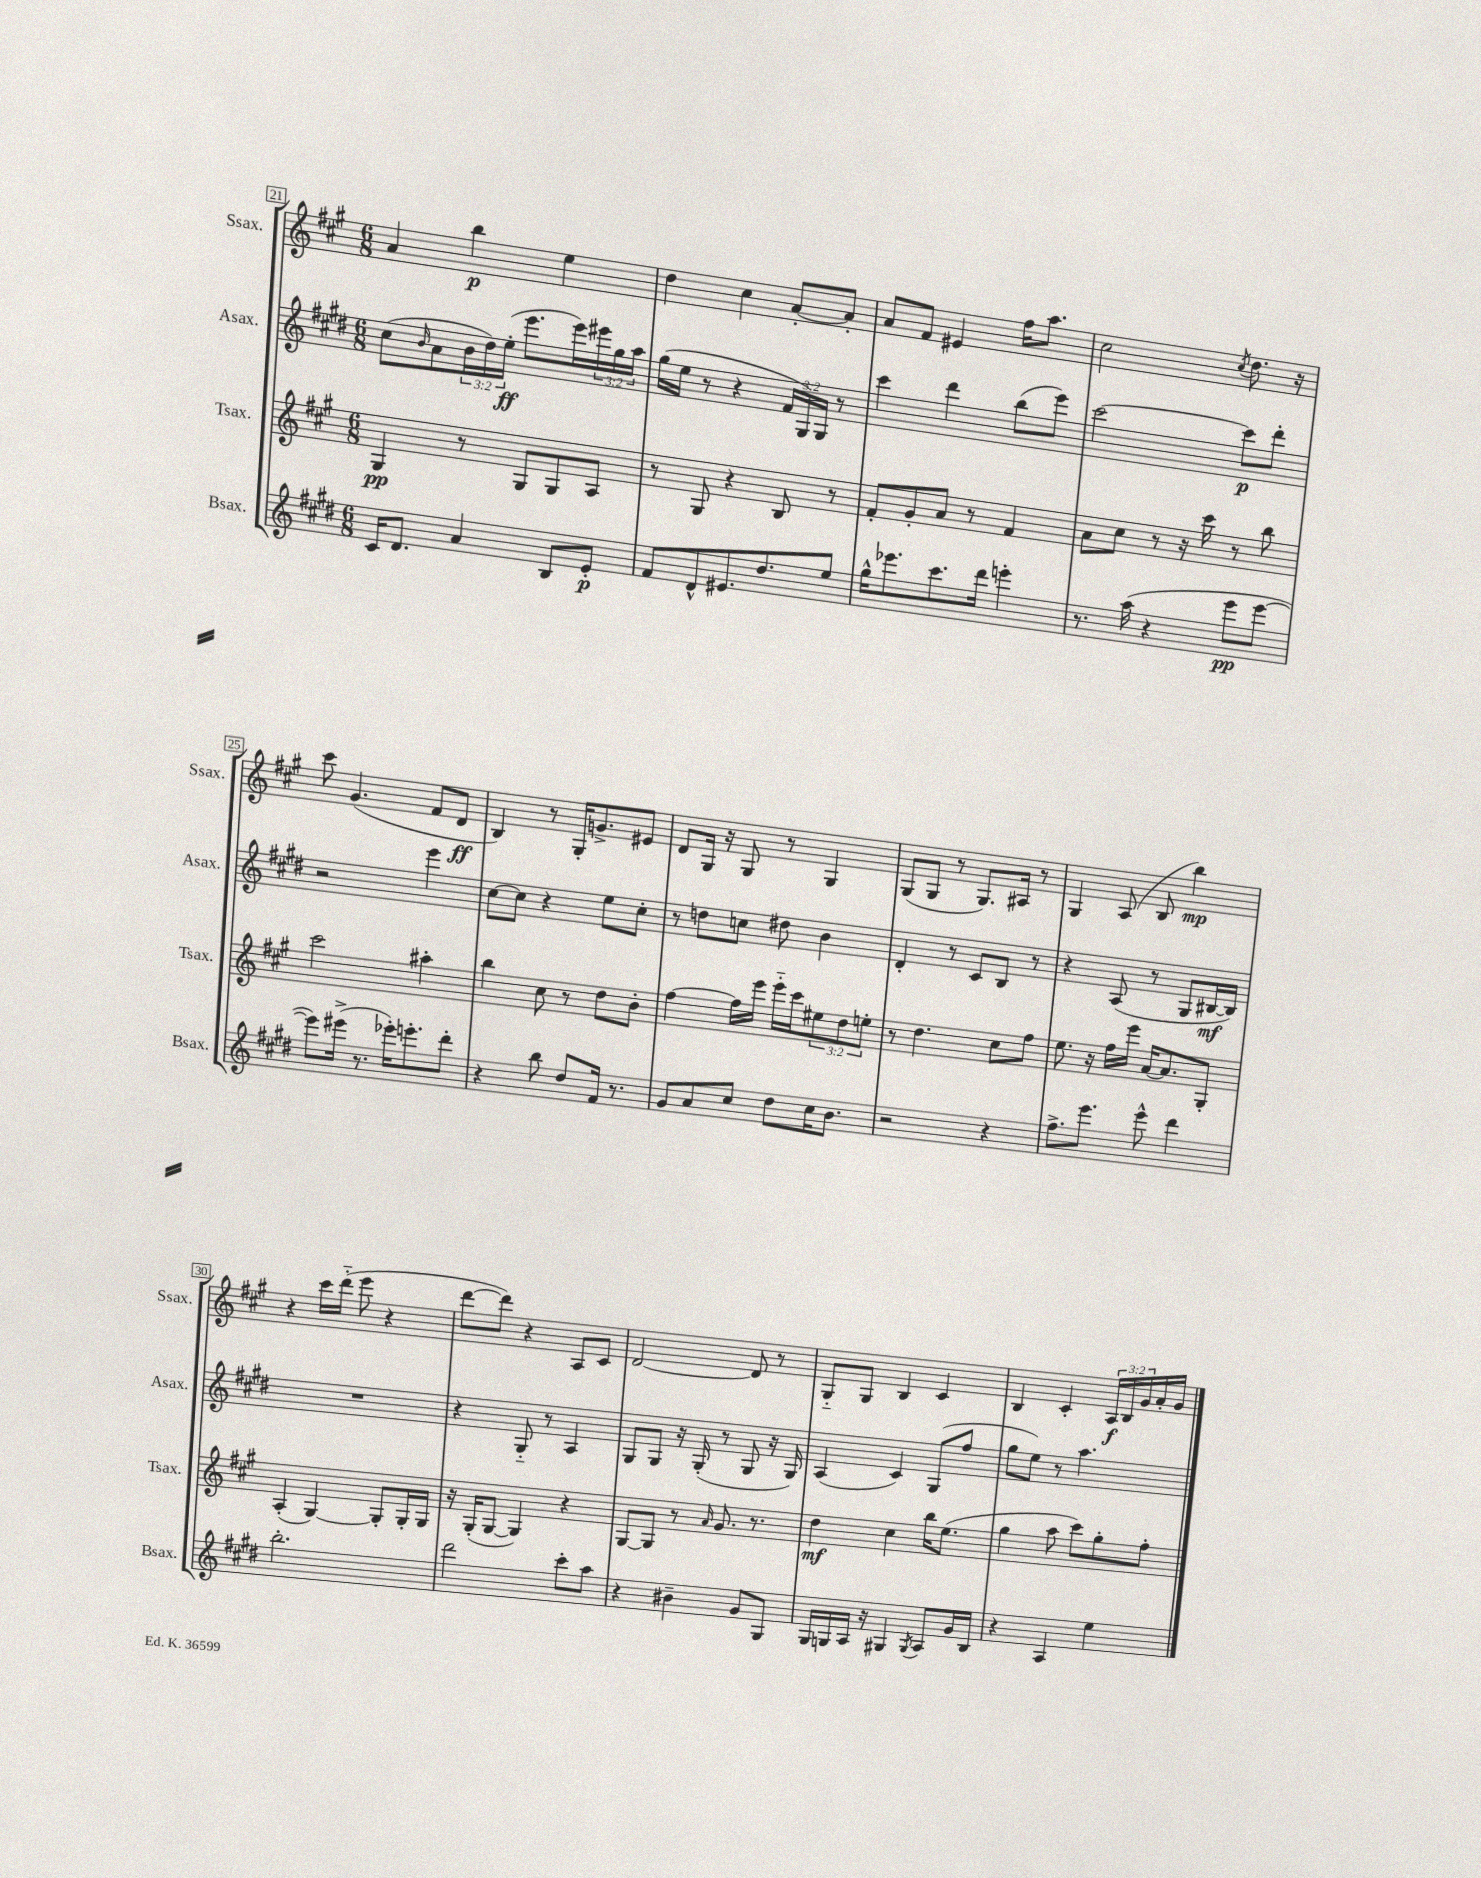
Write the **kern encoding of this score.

**kern	**kern	**kern	**kern
*staff4	*staff3	*staff2	*staff1
*clefG2	*clefG2	*clefG2	*clefG2
*k[f#c#g#d#]	*k[f#c#g#]	*k[f#c#g#d#]	*k[f#c#g#]
*M6/8	*M6/8	*M6/8	*M6/8
16c#/LK	4G#/	(8cc#\L	4a/
8.d#/J	.	.	.
.	.	16qqb/	.
.	.	8a\	.
4a/	8r	24b\L	4bb\
.	.	24dd#\)	.
.	.	(24ee'\JJ	.
.	8G#/L	8.eee\L	.
8B/L	8G#/	.	4ee\
.	.	16eee\L)	.
8e'/J	8A/J	24eee#\	.
.	.	24gg#\	.
.	.	24aa\JJ	.
=	=	=	=
8f#/L	8r	(16gg#\LL	4dd\
.	.	16ee\JJ	.
8d#^^/	8G#/	8r	.
8.e#/	4r	4r	4cc#\
8.dd#/	.	.	.
.	8B/	24f#/LL	[8a'/L
.	.	24G#/)	.
.	.	24G#/JJ	.
8ee/J	8r	8r	8a'/]J
=	=	=	=
16gg#^^\LK	8f#'/L	4ccc#\	8a/L
8.eee-\	.	.	.
.	8g#'/	.	8f#/J
8.ccc#\	8a/J	4ddd#\	4e#/
.	8r	.	.
16ddd#\Jk	.	.	.
4eee'\	4f#/	(8bb\L	16ff#\LK
.	.	.	8.aa\J
.	.	8eee\J)	.
=	=	=	=
8.r	8a\L	[2ccc#\	2cc#\
.	8cc#\J	.	.
(16aa\	.	.	.
4r	8r	.	.
.	16r	.	.
.	16ccc#\	.	.
.	.	.	8qcc#/
8eee\L	8r	8ccc#\]L	8.dd\
[8eee\J	8bb\	8ddd#'\J	.
.	.	.	16r
=	=	=	=
8eee\]L)	2ccc#\	2r	8ccc#\
(16eee#^\Jk	.	.	(4.g#/
8.r	.	.	.
16eee-'\LK)	.	.	.
8.eee'\	.	.	.
.	4aa#'\	4eee\	8f#/L
8ddd#'\J	.	.	8d/J
=	=	=	=
4r	4bb\	[8cc#\L	4B/)
.	.	8cc#\]J	.
8bb\	8cc#\	4r	8r
8dd#/L	8r	.	16G#'/LK
.	.	.	8.g^/
16f#/Jk	8dd\L	8ee\L	.
8.r	.	.	.
.	8b'\J	8cc#'\J	8e#/J
=	=	=	=
8g#/L	[4ff#\	8r	8d/L
8a/	.	8dd\L	16G#/Jk
.	.	.	16r
8cc#/J	16ff#\]LL	8cc\J	8G#/
.	16eee\JJ	.	.
8dd#\L	16eee'~\LL	8dd#\	8r
.	16ccc#\J	.	.
16cc#\K	12ee#\	4b\	4G#/
8.b\J	.	.	.
.	12dd\	.	.
.	12ee'\J	.	.
=	=	=	=
2r	8r	4d#'/	(8G#/L
.	4.dd\	.	8G#/J
.	.	8r	8r
.	.	8c#/L	8.G#/L)
4r	8cc#\L	8B/J	.
.	.	.	16A#/Jk
.	8ff#\J	8r	8r
=	=	=	=
8.ff#^\L	8.ee\	4r	4G#/
8.eee\J	16r	.	.
.	16ff#\LL	(8A/	(8A/
.	16eee\JJ	.	.
8eee^^\	[16a/LK	8r	8B/
.	8.a/]	.	.
4ddd#\	.	8G#/L	4bb\)
.	8G#'/J	[16B#/L	.
.	.	16B#/]JJ)	.
=	=	=	=
2.bb'\	(4A'/	2.r	4r
.	[4G#/)	.	16ccc#\LL
.	.	.	(16ddd'~\JJ
.	.	.	8eee\
.	8G#'/]L	.	4r
.	16G#'/L	.	.
.	16G#/JJ	.	.
=	=	=	=
2ddd#\	16r	4r	[8ddd\L
.	(16G#'/LK	.	.
.	[8G#/J	.	8ddd\]J)
.	4G#/])	8G#'~/	4r
.	.	8r	.
8ccc#'\L	4r	4A/	8A/L
8aa\J	.	.	8c#/J
=	=	=	=
4r	[8G#/L	8G#/L	[2d/
.	8G#/]J	8G#/J	.
4b#~\	8r	16r	.
.	.	(16G#'/	.
.	16qqa/	.	.
.	8.g#/	8r	.
8g#/L	.	8G#/	8d/]
.	8.r	.	.
8G#/J	.	16r	8r
.	.	16G#/)	.
=	=	=	=
16G#/LL	4dd\	(4A/	8G#'~/L
16G/	.	.	.
16A/JJ	.	.	8G#/J
16r	.	.	.
4G#/	4cc#\	4c#/)	4B/
8qG#/	.	.	.
8A/L	16bb\LK	(8G#/L	4c#/
.	(8.ee\J	.	.
16g#/L	.	8ff#/J	.
16B/JJ	.	.	.
=	=	=	=
4r	4gg#\	8gg#\L	4B/
.	.	8ee\J)	.
4A/	8aa\	8r	4c#'/
.	8ccc#\L)	4.aa\	.
4ee\	8gg#'\	.	24A/LL
.	.	.	24B/
.	.	.	24g#/
.	8ff#'\J	.	16a'/
.	.	.	16g#/JJ
==	==	==	==
*-	*-	*-	*-
